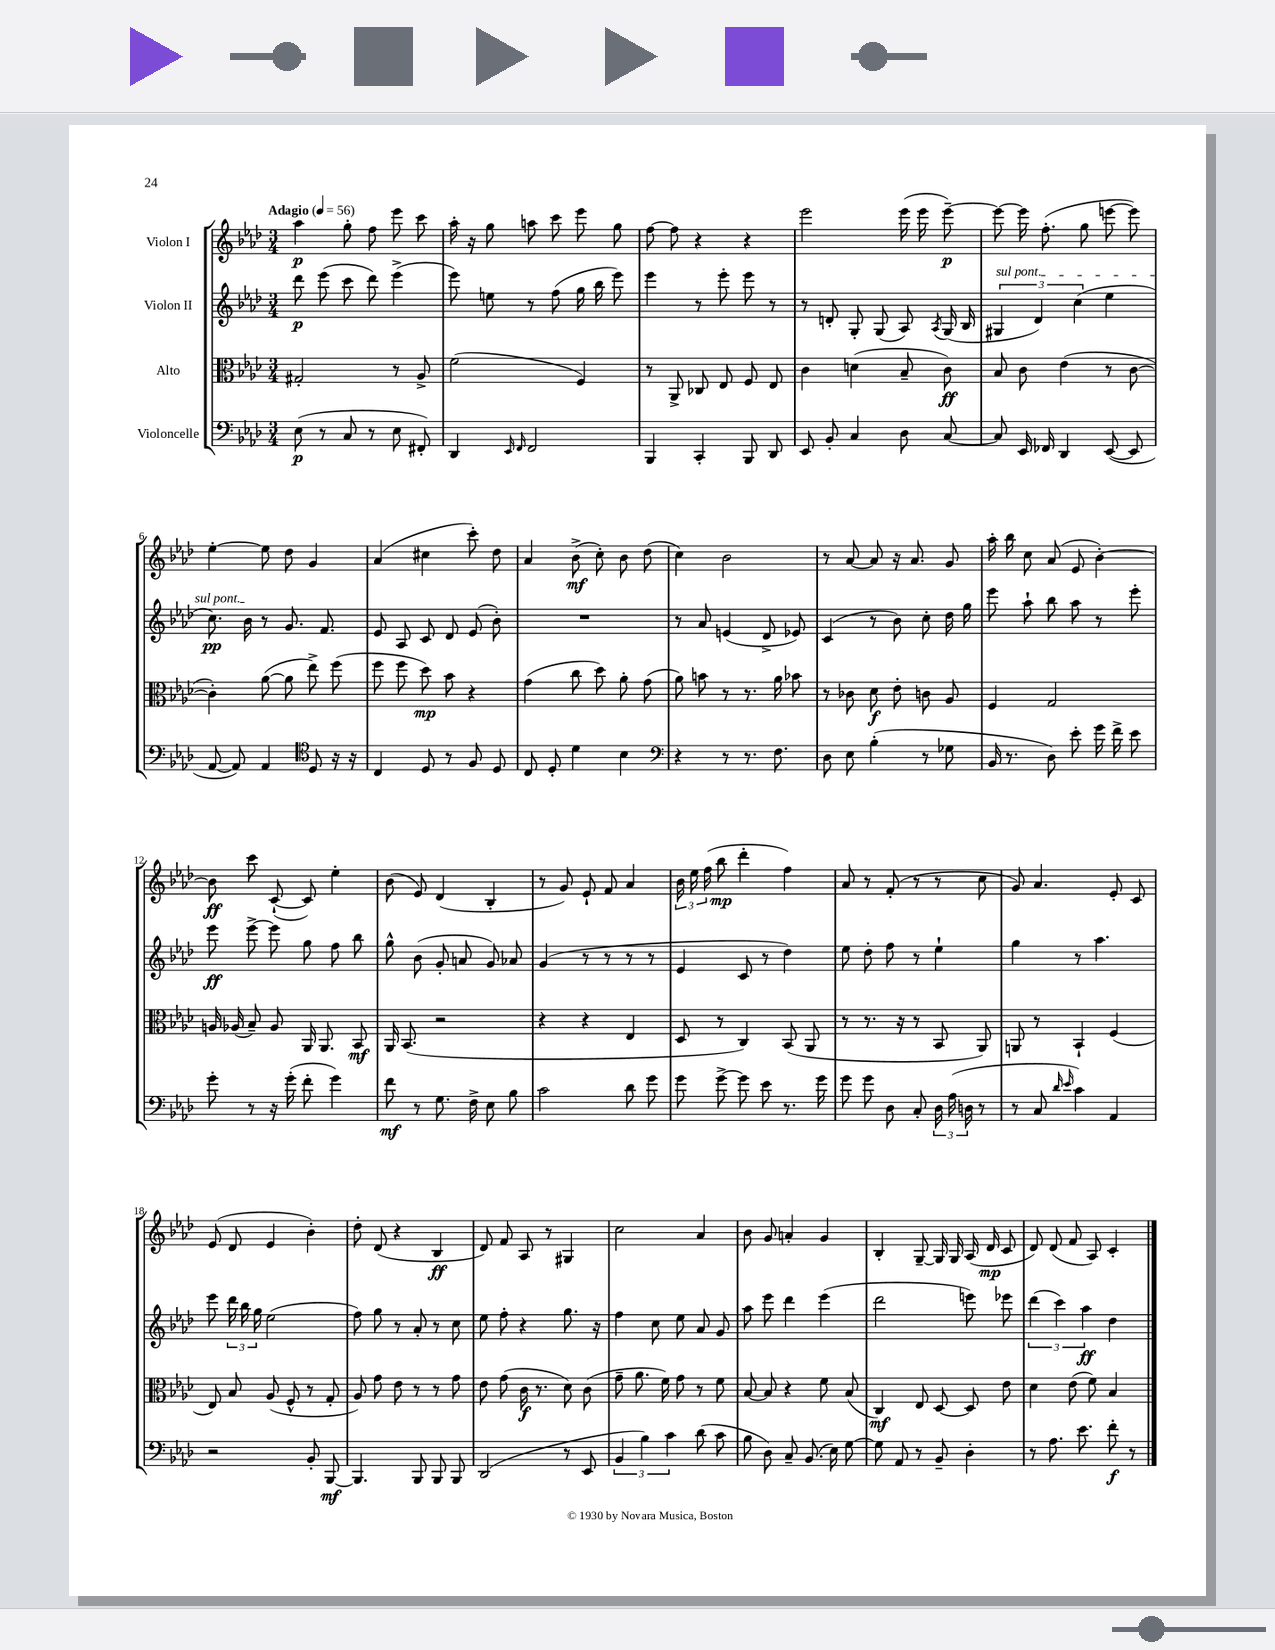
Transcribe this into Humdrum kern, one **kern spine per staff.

**kern	**kern	**kern	**kern
*staff4	*staff3	*staff2	*staff1
*clefF4	*clefC3	*clefG2	*clefG2
*k[b-e-a-d-]	*k[b-e-a-d-]	*k[b-e-a-d-]	*k[b-e-a-d-]
*M3/4	*M3/4	*M3/4	*M3/4
*MM56	*MM56	*MM56	*MM56
(8E-	2G#'	8ddd-	4aa-
8r	.	(8eee-	.
8C	.	8ccc	8gg'
8r	.	8ddd-)	8ff
8E-	8r	(4eee-^	8eee-
8FF#')	8A-^	.	8ccc
=	=	=	=
4DD-	(2f	8eee-)	16aa-'
.	.	.	16r
.	.	8ee	8gg
16qqEE-	.	.	.
16qqFF	.	.	.
2FF	.	8r	8aa
.	.	(8ff	8ccc
.	4F)	16gg	8eee-
.	.	16bb-	.
.	.	8eee-)	8gg
=	=	=	=
4BBB-	8r	4eee-	[8ff
.	8AA-^	.	8ff]
4CC'	8C-	8r	4r
.	8E-	8eee-'	.
8BBB-	8F	8eee-	4r
8DD-	8E-	8r	.
=	=	=	=
8EE-	4c	8r	2eee-
8BB-'	.	8d'	.
4C	(4d	8G'	.
.	.	(8G	.
8D-	8B-~	8A-)	(16eee-
.	.	.	16eee-
.	.	8qA-	.
[8C	8c)	(16G	[8eee-~)
.	.	16B-	.
=	=	=	=
8C]	8B-	6G#	8eee-_
16EE-	8c	.	16eee-]
.	.	6d-)	.
16FF-	.	.	(8.ff'
4DD-	(4e-	.	.
.	.	(6cc	.
.	.	.	8gg
([8EE-	8r	4ee-	[8eee
8EE-]	[8c	.	8eee])
=	=	=	=
[8AA-	4c'])	8.cc)	[4ee-'
8AA-])	.	.	.
.	.	16b-	.
4AA-	([8a-	8r	8ee-]
.	8a-]	8.g	8dd-
*clefC4	*	*	*
8D-	8ee-^)	.	4g
.	.	8.f	.
16r	(8ff	.	.
16r	.	.	.
=	=	=	=
4C	8ff	8e-	(4a-
.	8ff	8A-	.
8D-	8dd-)	8c	4cc#
8r	8b-	8d-	.
8F	4r	(8e-	8ccc')
8D-	.	8b-')	8dd-
=	=	=	=
8C	(4g	2.r	4a-
8D-'	.	.	.
4d-	8cc	.	(8b-^
.	8dd-)	.	8cc')
4B-	8a-'	.	8b-
.	(8g	.	(8dd-
=	=	=	=
*clefF4	*	*	*
4r	8a-)	8r	4cc)
.	8b	8a-	.
8r	8r	(4e	2b-
8.r	8.r	.	.
.	.	8d-^	.
8.F	16a-	.	.
.	8b-	8e-)	.
=	=	=	=
8D-	8r	(4c	8r
8E-	8c-	.	[8a-
(4B-'	8d-	8r	8a-]
.	8e-'	8b-)	16r
.	.	.	8.a-
8r	8c	8cc'	.
8G-	8A-	16dd-	8g
.	.	16gg	.
=	=	=	=
16BB-	4F	8eee-	16aa-'
8.r	.	.	16bb-
.	.	8aa-`	8cc
8D-)	2G	8bb-	(8a-
8e-'	.	8aa-	8e-
16g	.	8r	[4b-')
16f^	.	.	.
8e-	.	8eee-'	.
=	=	=	=
8g'	16A	8eee-	8b-]
.	(16A-	.	.
8r	8B-~)	[8eee-^	8ccc
16r	8A-	8eee-]	([8c`
(16g'	.	.	.
8f'	16AA-	8gg	8c])
.	8.AA-	.	.
4g)	.	8ff	4ee-'
.	8BB-	8bb-	.
=	=	=	=
8f	16AA-	8gg^^	(8b-
.	(8.BB-	.	.
8r	.	(8b-	8e-)
8.G	2r	8g'	(4d-
.	.	8a	.
16F^	.	.	.
8E-	.	8g)	4B-'
8B-	.	8a-	.
=	=	=	=
2c	4r	(4g	8r
.	.	.	8g)
.	4r	8r	8e-`
.	.	8r	8f
8d-	4E-	8r	4a-
8g	.	8r	.
=	=	=	=
8g	8D-	4e-	24b-
.	.	.	24ee-
.	.	.	(24ff
[8g^	8r	.	8bb-
8g]	4C)	8c	4ddd-'
8e-	.	8r	.
8.r	(8BB-	4dd-)	4ff)
.	8AA-	.	.
16g	.	.	.
=	=	=	=
8g	8r	8ee-	8a-
8g	8.r	8dd-'	8r
8D-	.	8ff	(8f'
.	16r	.	.
8C'	8r	8r	8r
24D-	8BB-	4ee-`	8r
(24A-	.	.	.
24D	.	.	.
8r	8AA-)	.	8cc
=	=	=	=
8r	8AA	4gg	8g)
8C	8r	.	4.a-
16qqd-	.	.	.
16qqe-	.	.	.
4c)	4BB-`	8r	.
.	.	4.aa-	.
4AA-	(4F	.	8e-'
.	.	.	8c
=	=	=	=
2r	8E-)	8eee-	(8e-
.	8B-	24ddd-	8d-
.	.	24bb-	.
.	.	24gg	.
.	(8A-	(2ee-	4e-
.	8F^^	.	.
8BB-'	8r	.	4b-')
[8BBB-	8G'	.	.
=	=	=	=
4.BBB-]	8A-)	8ff)	8dd-'
.	8g	8gg	(8d-
.	8e-	8r	4r
8BBB-	8r	8a-'	.
8BBB-	8r	8r	4B-
8BBB-	8g	8cc	.
=	=	=	=
(2DD-	8e-	8ee-	8d-)
.	(8g	8ff'	8f
.	16c	4r	8A-
.	8.r	.	.
.	.	.	8r
8r	8d-)	8.gg	4G#
8EE-	(8c	.	.
.	.	16r	.
=	=	=	=
6BB-	8g~	4ff	2cc
.	8.a-	.	.
6B-)	.	.	.
.	.	8cc	.
.	16f)	.	.
6c	.	.	.
.	8g	8ee-	.
(8d-	8r	8a-	4a-
8c	8f	8g	.
=	=	=	=
8B-	[8B-	8aa-	8b-
8D-)	8B-]	8eee-	8g
8C~	4r	4ddd-	4a'
(8.BB-	.	.	.
.	8f	(4eee-	4g
16E-)	.	.	.
[8G	(8B-	.	.
=	=	=	=
8G]	4C)	2ddd-	4B-'
8AA-	.	.	.
8r	8E-	.	[8G~
8BB-~	[8D-	.	16G]
.	.	.	16G
4D-'	8D-]	8eee)	(16A-
.	.	.	16d-
.	8e-	8eee-	8c
=	=	=	=
8r	4d-	(6ddd-	8d-)
8.A-	.	.	(8d-
.	.	6ccc)	.
.	(8e-	.	8f
8.e-	.	.	.
.	.	6aa-	.
.	8f)	.	8A-)
8f'	4B-	4dd-	4c'
8r	.	.	.
==	==	==	==
*-	*-	*-	*-
